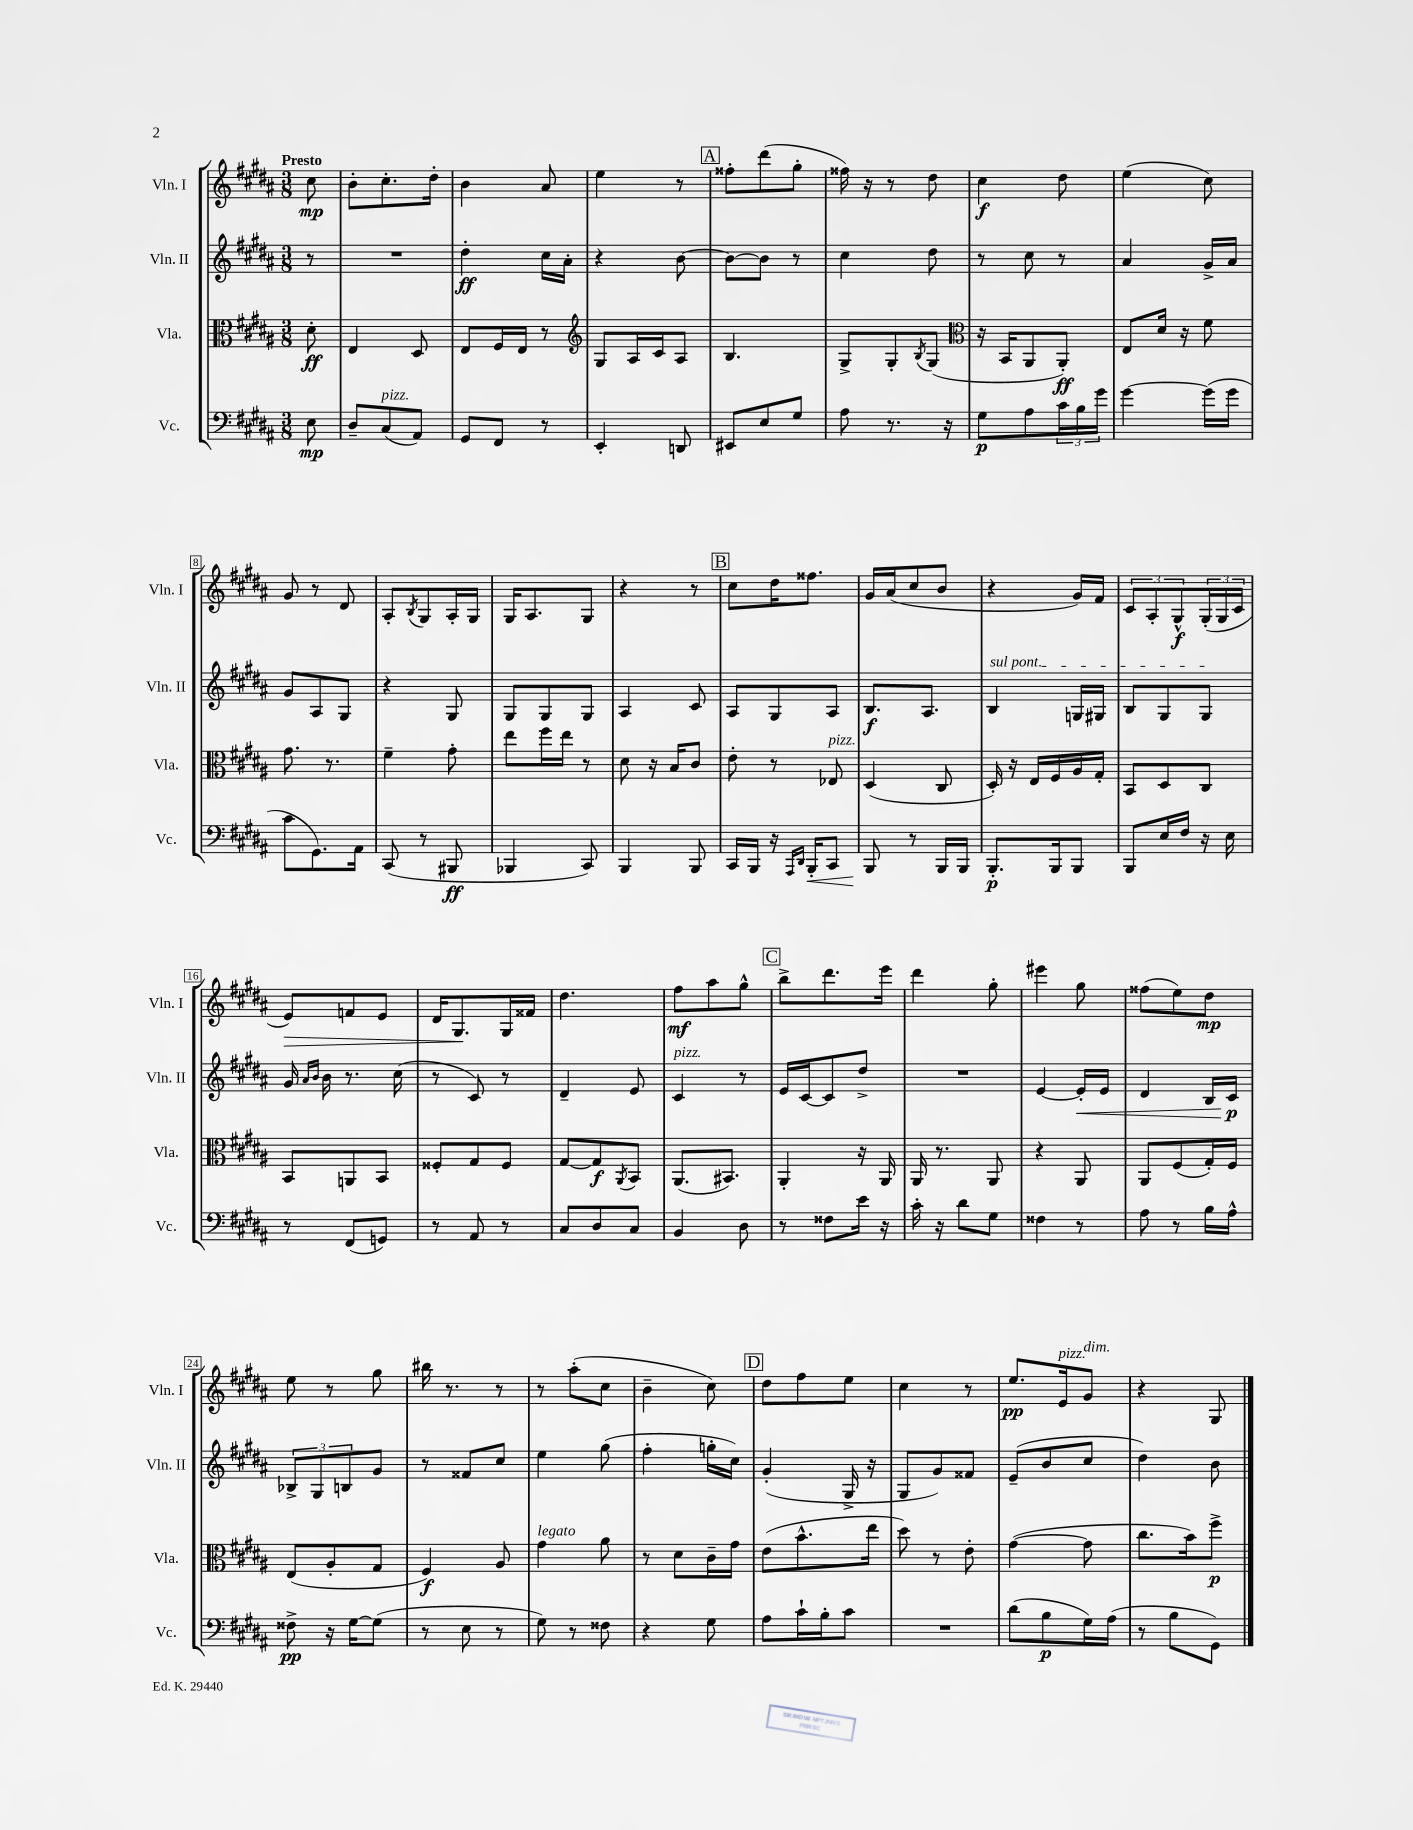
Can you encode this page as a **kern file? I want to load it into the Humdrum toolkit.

**kern	**dynam	**kern	**dynam	**kern	**dynam	**kern	**dynam
*part4	*part4	*part3	*part3	*part2	*part2	*part1	*part1
*staff4	*staff4	*staff3	*staff3	*staff2	*staff2	*staff1	*staff1
*I"Vc.	*	*I"Vla.	*	*I"Vln. II	*	*I"Vln. I	*
*I'Vc.	*	*I'Vla.	*	*I'Vln. II	*	*I'Vln. I	*
*clefF4	*	*clefC3	*	*clefG2	*	*clefG2	*
*k[f#c#g#d#a#]	*	*k[f#c#g#d#a#]	*	*k[f#c#g#d#a#]	*	*k[f#c#g#d#a#]	*
*M3/8	*	*M3/8	*	*M3/8	*	*M3/8	*
=	=	=	=	=	=	=	=
!	!	!	!	!	!	!LO:TX:a:B:t=Presto	!
8E\	mp	8d#'\	ff	8r	.	8cc#\	mp
=1	=1	=1	=1	=1	=1	=1	=1
8D#~/L	.	4E/	.	4.r	.	8b'\L	.
!LO:TX:a:i:t=pizz.	!	!	!	!	!	!	!
(8C#/	.	.	.	.	.	8.cc#'\	.
8AA#/J)	.	8D#/	.	.	.	.	.
.	.	.	.	.	.	16dd#'\Jk	.
=2	=2	=2	=2	=2	=2	=2	=2
8GG#/L	.	8E/L	.	4dd#'\	ff	4b\	.
8FF#/J	.	16F#/L	.	.	.	.	.
.	.	16E/JJ	.	.	.	.	.
8r	.	8r	.	16cc#\LL	.	8a#/	.
.	.	.	.	16a#'\JJ	.	.	.
=3	=3	=3	=3	=3	=3	=3	=3
*	*	*clefG2	*	*	*	*	*
4EE'/	.	8G#/L	.	4r	.	4ee\	.
.	.	16A#/L	.	.	.	.	.
.	.	16c#/J	.	.	.	.	.
8DDn/	.	8A#/J	.	[8b\	.	8r	.
!!LO:REH:place=s1:t=A
=4	=4	=4	=4	=4	=4	=4	=4
8EE#X/L	.	4.B/	.	8b\L_	.	8ff##X'\L	.
8E/	.	.	.	8b\J]	.	(8ddd#\	.
8G#/J	.	.	.	8r	.	8gg#'\J	.
=5	=5	=5	=5	=5	=5	=5	=5
8A#\	.	8G#^/L	.	4cc#\	.	16ff##X\)	.
.	.	.	.	.	.	16r	.
8.r	.	8G#'/	.	.	.	8r	.
.	.	8qB/	.	.	.	.	.
.	.	(8G#/J	.	8dd#\	.	8dd#\	.
16r	.	.	.	.	.	.	.
=6	=6	=6	=6	=6	=6	=6	=6
*	*	*clefC3	*	*	*	*	*
8G#\L	p	16r	.	8r	.	4cc#\	f
.	.	16BB/KL	.	.	.	.	.
8A#\	.	8AA#/	.	8cc#\	.	.	.
24c#\L	.	8AA#'/J)	ff	8r	.	8dd#\	.
24B\	.	.	.	.	.	.	.
24g#\JJ	.	.	.	.	.	.	.
=7	=7	=7	=7	=7	=7	=7	=7
[4g#\	.	8E/L	.	4a#/	.	(4ee\	.
.	.	16d#/Jk	.	.	.	.	.
.	.	16r	.	.	.	.	.
(16g#\LL]	.	8f#\	.	16g#^/LL	.	8cc#\)	.
16g#\JJ	.	.	.	16a#/JJ	.	.	.
!!LO:LB:g=z
=8	=8	=8	=8	=8	=8	=8	=8
8c#\L	.	8.g#\	.	8g#/L	.	8g#/	.
8.GG#\)	.	.	.	8A#/	.	8r	.
.	.	8.r	.	.	.	.	.
.	.	.	.	8G#/J	.	8d#/	.
16AA#\Jk	.	.	.	.	.	.	.
=9	=9	=9	=9	=9	=9	=9	=9
(8CC#/	.	4f#~\	.	4r	.	8A#'/L	.
.	.	.	.	.	.	8qB/	.
8r	.	.	.	.	.	8G#/	.
8BBB#X/	ff	8g#'\	.	8G#/	.	16A#'/L	.
.	.	.	.	.	.	16G#/JJ	.
=10	=10	=10	=10	=10	=10	=10	=10
4BBB-X/	.	8ee\L	.	8G#/L	.	16G#/KL	.
.	.	.	.	.	.	8.A#/	.
.	.	16ff#\L	.	8G#/	.	.	.
.	.	16ee\JJ	.	.	.	.	.
8CC#/)	.	8r	.	8G#/J	.	8G#/J	.
=11	=11	=11	=11	=11	=11	=11	=11
4BBB/	.	8d#\	.	4A#/	.	4r	.
.	.	16r	.	.	.	.	.
.	.	16B/KL	.	.	.	.	.
8BBB/	.	8c#/J	.	8c#/	.	8r	.
!!LO:REH:place=s1:t=B
=12	=12	=12	=12	=12	=12	=12	=12
16CC#/LL	.	8e'\	.	8A#/L	.	8cc#\L	.
16BBB/JJ	.	.	.	.	.	.	.
16r	.	8r	.	8G#/	.	16dd#\K	.
16qqAAA#/LL	.	.	.	.	.	.	.
16qqDD#/JJ	.	.	.	.	.	.	.
!	!LO:HP:b	!	!	!	!	!	!
16BBB'/KL	<	.	.	.	.	8.ff##X\J	.
!	!	!LO:TX:a:i:t=pizz.	!	!	!	!	!
8CC#/J	.	8E-X/	.	8A#/J	.	.	.
=13	=13	=13	=13	=13	=13	=13	=13
8BBB/	.	(4D#/	.	8.B/L	f	16g#/LL	.
.	.	.	.	.	.	(16a#/J	.
8r	[	.	.	.	.	8cc#/	.
.	.	.	.	8.A#/J	.	.	.
16BBB/LL	.	8C#/	.	.	.	8b/J	.
16BBB/JJ	.	.	.	.	.	.	.
=14	=14	=14	=14	=14	=14	=14	=14
!	!	!	!	!LO:TX:a:i:t=sul pont.	!	!	!
8.BBB'/L	p	16D#'/)	.	4B/	.	4r	.
.	.	16r	.	.	.	.	.
.	.	16E/LL	.	.	.	.	.
16BBB/k	.	16F#/	.	.	.	.	.
8BBB/J	.	16A#/	.	16Gn/LL	.	16g#/LL)	.
.	.	16G#'/JJ	.	16G#X/JJ	.	16f#/JJ	.
=15	=15	=15	=15	=15	=15	=15	=15
8BBB/L	.	8BB/L	.	8B/L	.	12c#/L	.
.	.	.	.	.	.	12A#'/	.
16E/L	.	8D#/	.	8G#/	.	.	.
.	.	.	.	.	.	12G#^^/	f
16F#/JJ	.	.	.	.	.	.	.
16r	.	8C#/J	.	8G#/J	.	(24G#'/L	.
.	.	.	.	.	.	24G#/	.
16E\	.	.	.	.	.	.	.
.	.	.	.	.	.	24c#/JJ	.
!!LO:LB:g=z
=16	=16	=16	=16	=16	=16	=16	=16
!	!	!	!	!	!	!	!LO:HP:b
8r	.	8BB/L	.	16g#/	.	8e/L)	>
.	.	.	.	16qqa#/LL	.	.	.
.	.	.	.	16qqb/JJ	.	.	.
.	.	.	.	16b\	.	.	.
(8FF#/L	.	8AAn/	.	8.r	.	8fn/	.
8GGn/J)	.	8BB/J	.	.	.	8e/J	.
.	.	.	.	(16cc#\	.	.	.
=17	=17	=17	=17	=17	=17	=17	=17
8r	.	8F##X'/L	.	8r	.	16d#/KL	.
.	.	.	.	.	.	8.G#/	.
8AA#/	.	8G#/	.	8c#/)	.	.	.
8r	.	8F##/J	.	8r	.	16G#/L	]
.	.	.	.	.	.	16f##X/JJ	.
=18	=18	=18	=18	=18	=18	=18	=18
8C#/L	.	[8G#/L	.	4d#~/	.	4.dd#\	.
8D#/	.	8G#/]	f	.	.	.	.
.	.	8qAA#/	.	.	.	.	.
8C#/J	.	8BB/J	.	8e/	.	.	.
=19	=19	=19	=19	=19	=19	=19	=19
!	!	!	!	!LO:TX:a:i:t=pizz.	!	!	!
4BB/	.	(8.AA#/L	.	4c#/	.	8ff#\L	mf
.	.	.	.	.	.	8aa#\	.
.	.	8.BB#X/J)	.	.	.	.	.
8D#\	.	.	.	8r	.	8gg#^^\J	.
!!LO:REH:place=s1:t=C
=20	=20	=20	=20	=20	=20	=20	=20
8r	.	4AA#'/	.	16e/LL	.	8bb^\L	.
.	.	.	.	[16c#/J	.	.	.
8F##X\L	.	.	.	8c#/]	.	8.ddd#\	.
16e\Jk	.	16r	.	8dd#^/J	.	.	.
16r	.	16AA#/	.	.	.	16eee\Jk	.
=21	=21	=21	=21	=21	=21	=21	=21
16c#'\	.	16AA#/	.	4.r	.	4ddd#\	.
16r	.	8.r	.	.	.	.	.
8d#\L	.	.	.	.	.	.	.
8G#\J	.	8AA#/	.	.	.	8gg#'\	.
=22	=22	=22	=22	=22	=22	=22	=22
4F##X\	.	4r	.	[4e/	.	4eee#X\	.
!	!	!	!	!	!LO:HP:b	!	!
8r	.	8AA#/	.	16e'/LL]	<	8gg#\	.
.	.	.	.	16e/JJ	.	.	.
=23	=23	=23	=23	=23	=23	=23	=23
8A#\	.	8AA#/L	.	4d#/	.	(8ff##X\L	.
8r	.	(8F#/	.	.	.	8ee\)	.
16B\LL	.	16G#'/L)	.	16B/LL	.	8dd#\J	mp
16A#^^\JJ	.	16F#/JJ	.	16c#/JJ	p	.	.
.	.	.	.	.	[	.	.
!!LO:LB:g=z
=24	=24	=24	=24	=24	=24	=24	=24
8F##X^\	pp	(8E/L	.	12B-X^/L	.	8ee\	.
.	.	.	.	12G#/	.	.	.
16r	.	8A#'/	.	.	.	8r	.
.	.	.	.	12Bn/	.	.	.
[16G#\KL	.	.	.	.	.	.	.
(8G#\J]	.	8G#/J	.	8g#/J	.	8gg#\	.
=25	=25	=25	=25	=25	=25	=25	=25
8r	.	4F#/)	f	8r	.	16bb#X\	.
.	.	.	.	.	.	8.r	.
8E\	.	.	.	8f##X/L	.	.	.
8r	.	8A#/	.	8cc#/J	.	8r	.
=26	=26	=26	=26	=26	=26	=26	=26
!	!	!LO:TX:a:i:t=legato	!	!	!	!	!
8G#\)	.	4g#\	.	4ee\	.	8r	.
8r	.	.	.	.	.	(8aa#'\L	.
8F##X\	.	8a#\	.	(8gg#\	.	8cc#\J	.
=27	=27	=27	=27	=27	=27	=27	=27
4r	.	8r	.	4ff#'\	.	4b~\	.
.	.	8d#\L	.	.	.	.	.
8G#\	.	16c#~\L	.	16ggn'\LL	.	8cc#\)	.
.	.	16g#\JJ	.	16cc#\JJ)	.	.	.
!!LO:REH:place=s1:t=D
=28	=28	=28	=28	=28	=28	=28	=28
8A#\L	.	(8e\L	.	(4g#'/	.	8dd#\L	.
16c#`\L	.	8.b^^\	.	.	.	8ff#\	.
16B'\J	.	.	.	.	.	.	.
8c#\J	.	.	.	16G#^/	.	8ee\J	.
.	.	16ee\Jk	.	16r	.	.	.
=29	=29	=29	=29	=29	=29	=29	=29
4.r	.	8dd#\)	.	8G#/L	.	4cc#\	.
.	.	8r	.	8g#/)	.	.	.
.	.	8e'\	.	8f##X/J	.	8r	.
=30	=30	=30	=30	=30	=30	=30	=30
(8d#\L	.	([4g#\	.	(8e~/L	.	8.ee/L	pp
8B\	p	.	.	8b/	.	.	.
!	!	!	!	!	!	!LO:TX:a:i:t=pizz.	!
.	.	.	.	.	.	16e/k	.
!	!	!	!	!	!	!LO:TX:a:i:t=dim.	!
16G#\L)	.	8g#\]	.	8cc#/J	.	8g#/J	.
(16A#\JJ	.	.	.	.	.	.	.
=31	=31	=31	=31	=31	=31	=31	=31
8r	.	8.cc#\L	.	4dd#\)	.	4r	.
8B\L	.	.	.	.	.	.	.
.	.	16b\k)	.	.	.	.	.
8GG#\J)	.	8ff#^\J	p	8b\	.	8G#/	.
==	==	==	==	==	==	==	==
*-	*-	*-	*-	*-	*-	*-	*-
